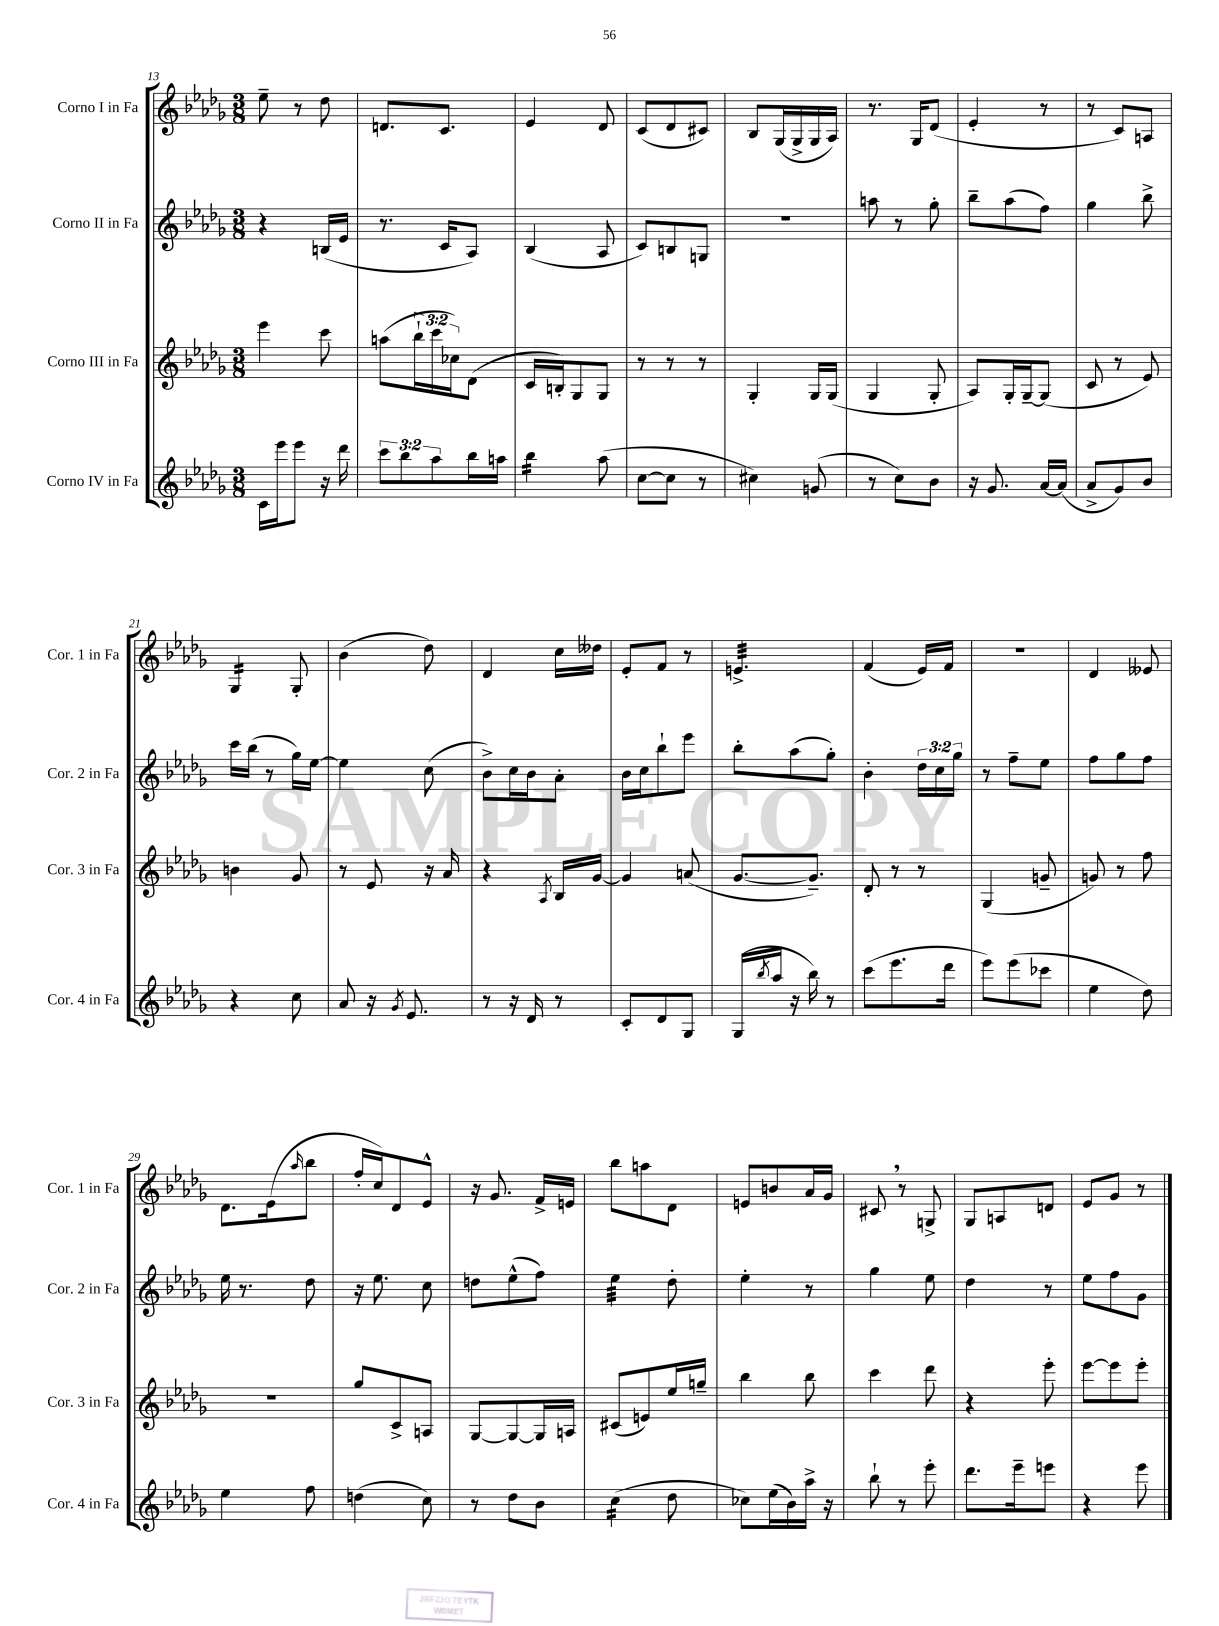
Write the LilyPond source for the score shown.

<<
\new StaffGroup <<
\new Staff = "s0" \with { instrumentName = "Corno I in Fa" shortInstrumentName = "Cor. 1 in Fa" } {
    \clef treble \key des \major \numericTimeSignature \time 3/8
    ees''8-- r8 des''8 |
    d'8. c'8. |
    ees'4 des'8 |
    c'8( des'8 cis'8) |
    bes8 ges16( ges16-> ges16 aes16) |
    r8. ges16 des'8( |
    ees'4-. r8 |
    r8 c'8) a8 |
    ges4:16 ges8-. |
    bes'4( des''8) |
    des'4 c''16 deses''16 |
    ees'8-. f'8 r8 |
    e'4.:32-> |
    f'4( ees'16) f'16 |
    R4. |
    des'4 eeses'8 |
    des'8. ees'16( \grace { aes''16 } bes''8 |
    f''16-. c''16) des'8 ees'8-^ |
    r16 ges'8. f'16-> e'16 |
    bes''8 a''8 des'8 |
    e'8 b'8 aes'16 ges'16 |
    cis'8 \breathe r8 g8-> |
    ges8 a8 d'8 |
    ees'8 ges'8 r8 \bar "|." |
}
\new Staff = "s1" \with { instrumentName = "Corno II in Fa" shortInstrumentName = "Cor. 2 in Fa" } {
    \clef treble \key des \major \numericTimeSignature \time 3/8 \override Staff.TupletNumber.text = #tuplet-number::calc-fraction-text
    r4 b16( ees'16 |
    r8. c'16 aes8) |
    bes4( aes8 |
    c'8) b8 g8 |
    R4. |
    a''8 r8 ges''8-. |
    bes''8-- aes''8( f''8) |
    ges''4 bes''8-> |
    c'''16 bes''16( r8 ges''16) ees''16~ |
    ees''4 c''8( |
    bes'8->) c''16 bes'16 aes'8-. |
    bes'16 c''16 bes''8-! ees'''8 |
    bes''8-. aes''8( ges''8-.) |
    bes'4-. \tuplet 3/2 { des''16 c''16 ges''16 } |
    r8 f''8-- ees''8 |
    f''8 ges''8 f''8 |
    ees''16 r8. des''8 |
    r16 ees''8. c''8 |
    d''8 ees''8-^( f''8) |
    ees''4:32 des''8-. |
    ees''4-. r8 |
    ges''4 ees''8 |
    des''4 r8 |
    ees''8 f''8 ges'8 \bar "|." |
}
\new Staff = "s2" \with { instrumentName = "Corno III in Fa" shortInstrumentName = "Cor. 3 in Fa" } {
    \clef treble \key des \major \numericTimeSignature \time 3/8 \override Staff.TupletNumber.text = #tuplet-number::calc-fraction-text
    ees'''4 c'''8 |
    a''8( \tuplet 3/2 { bes''16-! c'''16 ces''16) } des'8( |
    c'16 b16-.) ges8 ges8 |
    r8 r8 r8 |
    ges4-. ges16 ges16( |
    ges4 ges8-. |
    aes8) ges16-. ges16~-- ges8( |
    c'8 r8 ees'8) |
    b'4 ges'8 |
    r8 ees'8 r16 aes'16 |
    r4 \acciaccatura { aes8 } bes16 ges'16~ |
    ges'4 a'8( |
    ges'8.~ ges'8.--) |
    des'8-. r8 r8 |
    ges4( g'8-- |
    g'8) r8 f''8 |
    R4. |
    ges''8 c'8-> a8 |
    ges8~ ges8~ ges16 a16 |
    cis'8( e'8) ees''16 g''16-- |
    bes''4 bes''8 |
    c'''4 des'''8 |
    r4 ees'''8-. |
    ees'''8~ ees'''8 ees'''8-. \bar "|." |
}
\new Staff = "s3" \with { instrumentName = "Corno IV in Fa" shortInstrumentName = "Cor. 4 in Fa" } {
    \clef treble \key des \major \numericTimeSignature \time 3/8 \override Staff.TupletNumber.text = #tuplet-number::calc-fraction-text
    c'16 ees'''16 ees'''8 r16 des'''16 |
    \tuplet 3/2 { c'''8 bes''8 aes''8 } bes''16 a''16 |
    bes''4:16 aes''8( |
    c''8~ c''8 r8 |
    cis''4) g'8( |
    r8 c''8) bes'8 |
    r16 ges'8. aes'16~ aes'16( |
    aes'8-> ges'8) bes'8 |
    r4 c''8 |
    aes'8 r16 \acciaccatura { ges'8 } ees'8. |
    r8 r16 des'16 r8 |
    c'8-. des'8 ges8 |
    ges16( \acciaccatura { bes''8 } aes''16 r16 bes''16) r8 |
    c'''8( ees'''8. des'''16 |
    ees'''8) ees'''8( ces'''8 |
    ees''4 des''8) |
    ees''4 f''8 |
    d''4( c''8) |
    r8 des''8 bes'8 |
    c''4:16( des''8 |
    ces''8) ees''16( bes'16) aes''16-> r16 |
    bes''8-! r8 ees'''8-. |
    des'''8. ees'''16-- e'''8 |
    r4 ees'''8 \bar "|." |
}
>>
>>
\layout { \context { \Score currentBarNumber = #13 } }
